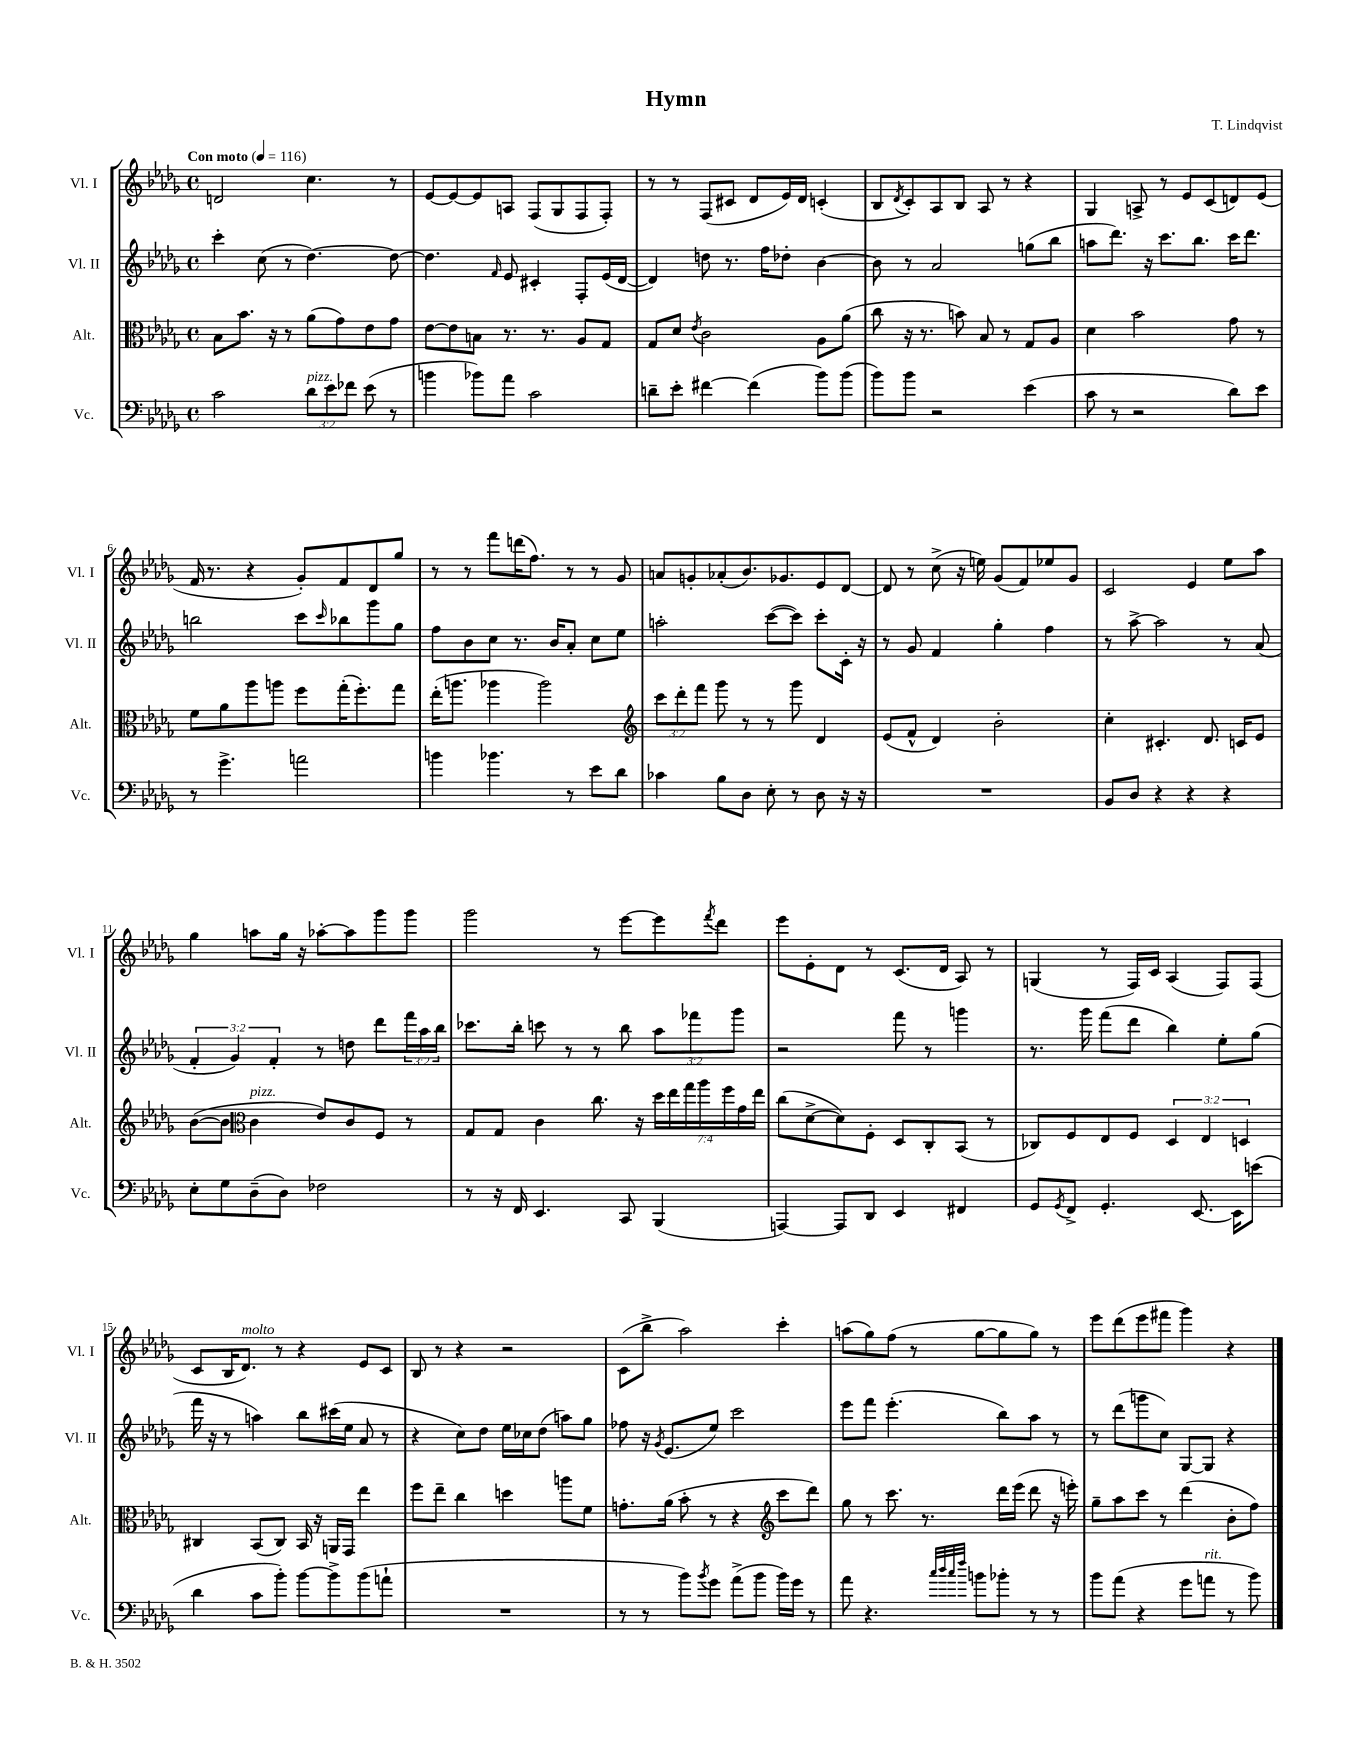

**kern	**kern	**kern	**kern
*staff4	*staff3	*staff2	*staff1
*clefF4	*clefC3	*clefG2	*clefG2
*k[b-e-a-d-g-]	*k[b-e-a-d-g-]	*k[b-e-a-d-g-]	*k[b-e-a-d-g-]
*M4/4	*M4/4	*M4/4	*M4/4
*met(c)	*met(c)	*met(c)	*met(c)
*MM116	*MM116	*MM116	*MM116
2c	8B-	4ccc'	2d
.	8.b-	.	.
.	.	(8cc	.
.	16r	.	.
.	8r	8r	.
12d-	(8a-	[4.dd-)	4.cc
12e-	.	.	.
.	8g-)	.	.
12f-	.	.	.
(8e-	8e-	.	.
8r	8g-	8dd-_	8r
=	=	=	=
4b	[8e-	4.dd-]	[8e-
.	8e-]	.	8e-_
8b-)	8B	.	8e-]
.	.	16qqf	.
8a-	8.r	8e-	8A
2c	.	4c#'	(8F
.	8.r	.	.
.	.	.	8G-
.	8A-	8F'	8F
.	8G-	(16e-	8F')
.	.	[16d-	.
=	=	=	=
8d~	8G-	4d-])	8r
8e-'	8d-	.	8r
.	8qe-	.	.
[4f#	2c	8dd	(8F
.	.	8.r	8c#
(4f#]	.	.	8d-
.	.	16ff	.
.	.	8dd-'	16e-)
.	.	.	16d-
8b-)	8A-	[4b-	(4c'
(8b-	(8a-	.	.
=	=	=	=
8b-)	8cc	8b-]	8B-
.	.	.	8qd-
8b-	16r	8r	8c')
.	8.r	.	.
2r	.	2a-	8A-
.	8b)	.	8B-
.	8B-	.	8A-
.	8r	.	8r
(4e-	8G-	(8gg	4r
.	8A-	8bb-	.
=	=	=	=
8c	4d-	8aa	4G-
8r	.	8.ddd-)	.
2r	2b-	.	8A^
.	.	16r	.
.	.	8.ccc	8r
.	.	.	8e-
.	.	8.bb-	.
.	.	.	(8c
8d-)	8g-	16ccc	8d)
.	.	8.ddd-	.
8e-	8r	.	(8e-
=	=	=	=
8r	8f	2bb	16f
.	.	.	8.r
4.g-^	8a-	.	.
.	8aa-	.	4r
.	8aa	.	.
2a	8ff	8ccc	8g-')
.	.	16qqccc	.
.	(16gg-'	8bb-	8f
.	8.ff')	.	.
.	.	8ggg-	8d-
.	8gg-	8gg-	8gg-
=	=	=	=
4b	(16ee-'	8ff	8r
.	8.aa	.	.
.	.	8b-	8r
4.b-	4aa-	8cc	8fff
.	.	8.r	(16ddd
.	.	.	8.ff)
.	2aa-)	.	.
.	.	16b-	.
8r	.	8a-'	8r
8e-	.	8cc	8r
8d-	.	8ee-	8g-
=	=	=	=
*	*clefG2	*	*
4c-	12ccc	2aa'	8a
.	12ddd-'	.	.
.	.	.	8g'
.	12fff	.	.
8B-	8ggg-	.	(8a-'
8D-	8r	.	8.b-)
8E-'	8r	([8ccc	.
.	.	.	8.g-
8r	8ggg-	8ccc])	.
8D-	4d-	8ccc'	8e-
16r	.	16c'	[8d-
16r	.	16r	.
=	=	=	=
1r	(8e-	8r	8d-]
.	8f^^	8g-	8r
.	4d-)	4f	(8cc^
.	.	.	16r
.	.	.	16ee)
.	2b-'	4gg-'	(8g-
.	.	.	8f)
.	.	4ff	8ee-
.	.	.	8g-
=	=	=	=
8BB-	4cc'	8r	2c
8D-	.	[8aa-^	.
4r	4.c#'	2aa-]	.
4r	.	.	4e-
.	8.d-	.	.
4r	.	8r	8ee-
.	16c	.	.
.	8e-	(8a-	8aa-
=	=	=	=
8E-'	([8b-	6f'	4gg-
8G-	8b-]	.	.
.	.	6g-)	.
*	*clefC3	*	*
(8D-~	4c	.	8aa
.	.	6f'	.
8D-)	.	.	16gg-
.	.	.	16r
2F-	8e-)	8r	[8aa-'
.	8c	8dd	8aa-]
.	8F	8ddd-	8ggg-
.	8r	24fff	8ggg-
.	.	24aa-	.
.	.	24bb-	.
=	=	=	=
8r	8G-	8.ccc-	2ggg-
16r	8G-	.	.
16FF	.	16bb-'	.
4.EE-	4c	8ccc	.
.	.	8r	.
.	8.cc	8r	8r
8CC	.	8bb-	[8eee-
.	16r	.	.
(4BBB-	28dd-	12aa-	8eee-]
.	28ee-	.	.
.	28gg-	.	.
.	.	12fff-	.
.	28aa-	.	.
.	.	.	8qfff
.	.	.	8ddd-
.	28ff	.	.
.	.	12ggg-	.
.	28g-	.	.
.	28ee-	.	.
=	=	=	=
[4AAA)	(8cc	2r	8eee-
.	[8d-^	.	8e-'
8AAA]	8d-])	.	8d-
8DD-	8F'	.	8r
4EE-	8D-	8fff	(8.c
.	8C'	8r	.
.	.	.	16d-
4FF#	(8BB-	4ggg	8A-)
.	8r	.	8r
=	=	=	=
8GG-	8C-)	8.r	(4G
8qGG-	.	.	.
8FF^	8F	.	.
.	.	16ggg-	.
4.GG-'	8E-	(8fff	8r
.	8F	8ddd-	16F)
.	.	.	16c
.	6D-	4bb-)	(4A-
[8.EE-	.	.	.
.	6E-	.	.
.	.	8ee-'	8F)
16EE-]	.	.	.
.	6D	.	.
(8e	.	(8gg-	(8F
=	=	=	=
4d-	4C#	16fff	8c
.	.	16r	.
.	.	8r	16B-
.	.	.	8.d-)
8c	(8BB-	4aa)	.
8b-')	8C#)	.	8r
[8b-	16BB-	8bb-	4r
.	16r	.	.
8b-^]	16AA	(16ccc#	.
.	16GG-	16ee-	.
(8b-	4ee-	8a-	8e-
8a`	.	8r	8c
=	=	=	=
1r	8ff	4r	8B-
.	8ee-~	.	8r
.	4cc	8cc)	4r
.	.	8dd-	.
.	4dd	16ee-	2r
.	.	16cc-	.
.	.	(8dd-	.
.	8aa	8aa)	.
.	8f	8gg-	.
=	=	=	=
8r	8.g'	8ff-	(8c
8r	.	16r	8bb-^
.	.	8qg-	.
.	(16a-	(8.e-	.
8b-)	8b-'	.	2aa-)
8qb-	.	.	.
8g-	8r	8ee-)	.
(8a-^	4r	2ccc	.
8b-	.	.	.
*	*clefG2	*	*
16b-)	8ccc	.	4ccc'
16g-	.	.	.
8r	8ddd-)	.	.
=	=	=	=
8a-	8gg-	8eee-	(8aa
4.r	8r	8fff	8gg-)
.	8.ccc	(4.eee-'	(8ff
.	.	.	8r
.	8.r	.	.
32qqcc	.	.	.
32qqdd-	.	.	.
32qqcc	.	.	.
32qqff	.	.	.
8b	.	.	[8gg-
8b-'	16ddd-	8bb-)	8gg-]
.	(16eee-	.	.
8r	8ddd-	8aa-	8gg-)
8r	16r	8r	8r
.	16eee')	.	.
=	=	=	=
8b-	8gg-~	8r	8eee-
(8a-	8aa-	(8ddd-	(8ddd-
4r	8ccc	8ggg	8eee-
.	8r	8cc)	8fff#
8g-	(4ddd-	[8G-	4ggg-)
8a	.	8G-]	.
8r	8b-'	4r	4r
8b-)	8ff)	.	.
==	==	==	==
*-	*-	*-	*-
